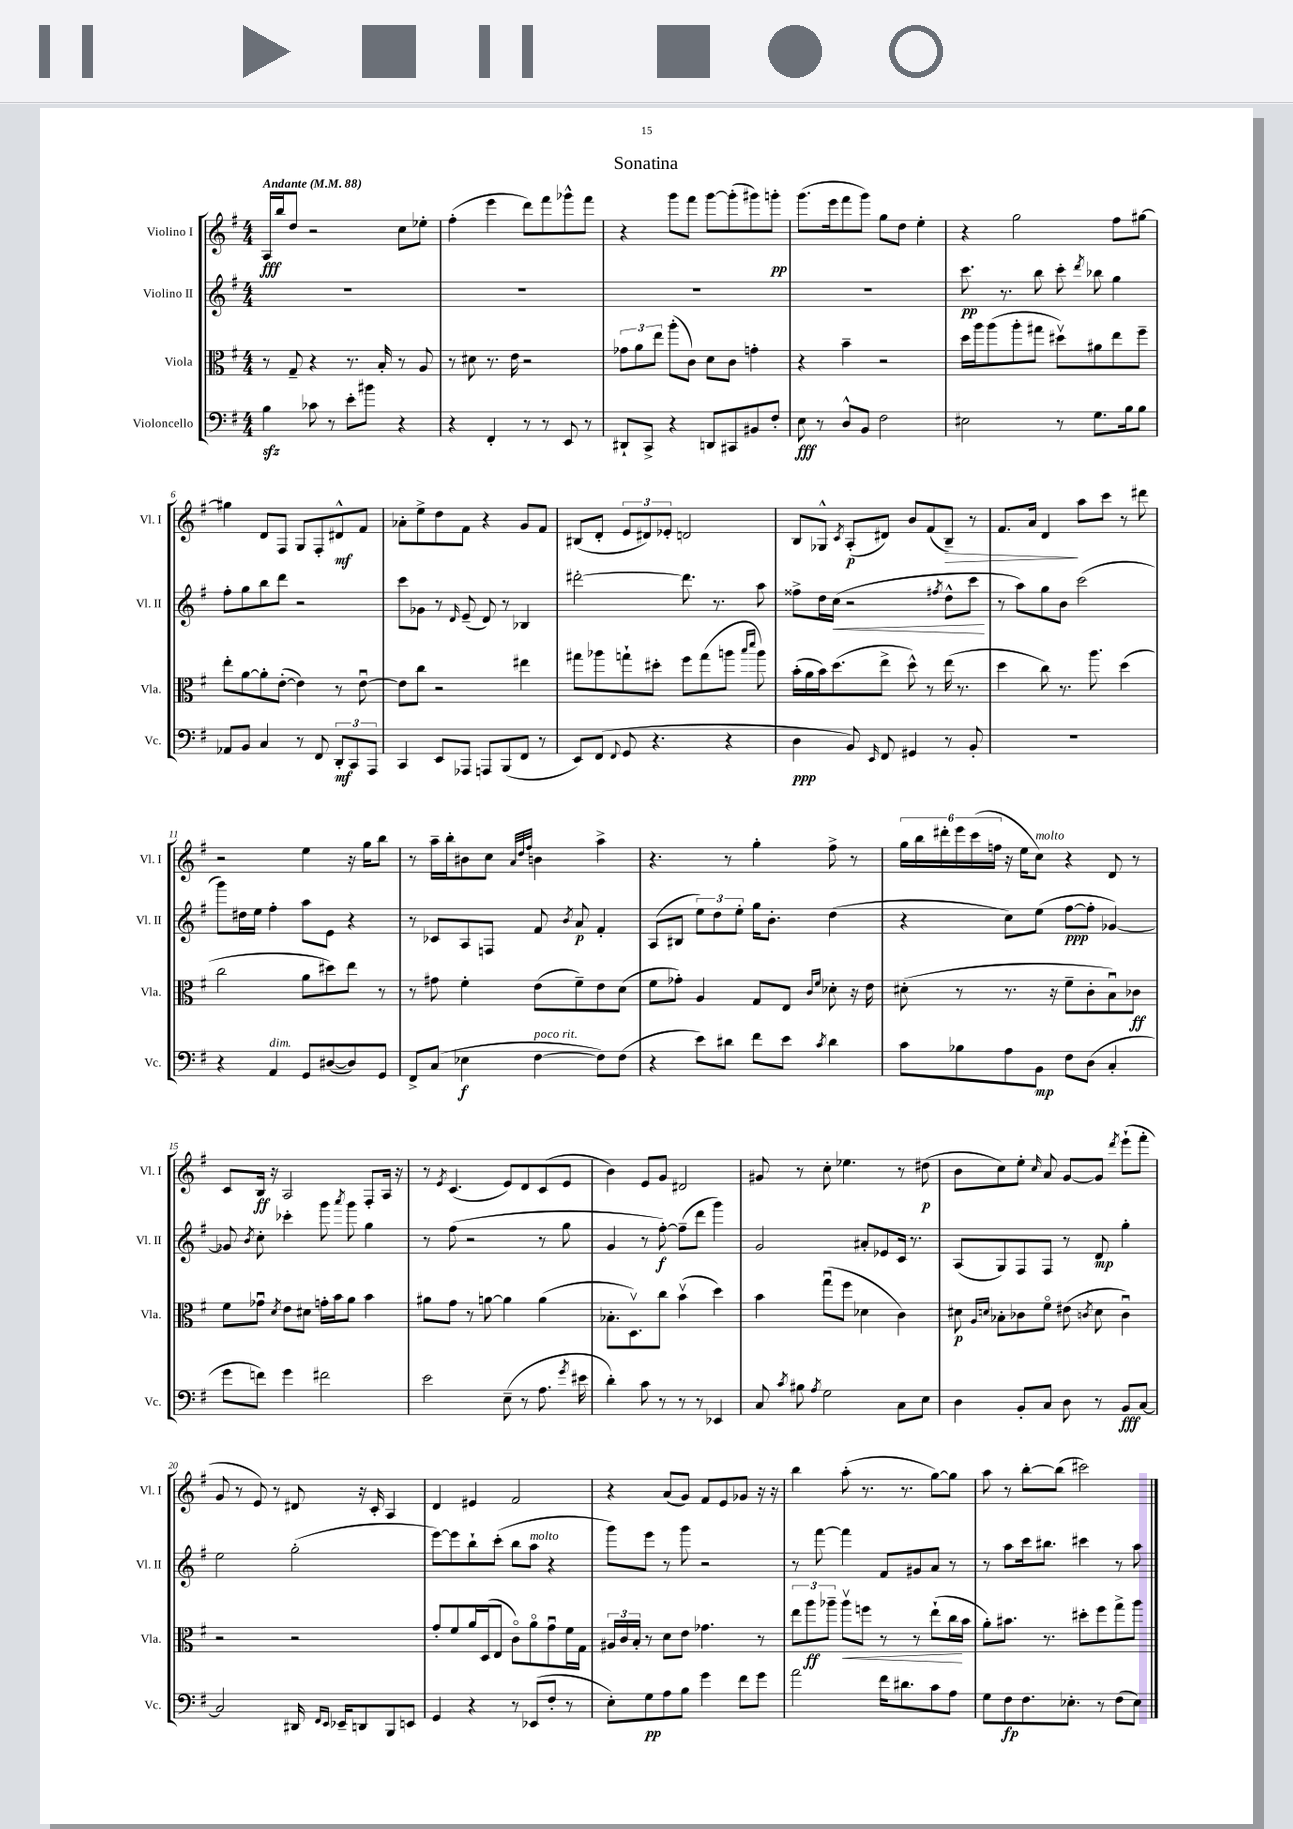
\header { title = "Sonatina" }
<<
\new StaffGroup <<
\new Staff = "s0" \with { instrumentName = "Violino I" shortInstrumentName = "Vl. I" } {
    \clef treble \key g \major \numericTimeSignature \time 4/4 \tempo "Andante" 4 = 88
    \autoBeamOff a16[\fff b''16 d''8] r2 c''8[ ees''8]-. |
    fis''4-.( e'''4 d'''8[) fis'''8 ges'''8-^ fis'''8] |
    r4 g'''8[ fis'''8] g'''8[~ g'''8-.( gis'''8) g'''8]-.\pp |
    g'''8.[( e'''16 fis'''8 g'''8]) g''8[ d''8] e''4-. |
    r4 g''2 fis''8[ gis''8]~ |
    gis''4 d'8[ fis8] g8[ fis8-. dis'8-^\mf fis'8] |
    aes'8[-. e''8-> d''8 fis'8] r4 g'8[ fis'8] |
    bis8[( d'8]-. \tuplet 3/2 { e'8[ dis'8) ees'8]-. } d'2 |
    b8[ ges8]-^ \acciaccatura { c'8 } a8[-.\p( dis'8]) b'8[ fis'8( b8]--\>) r8 |
    fis'8.[ a'16] d'4\! a''8[ c'''8] r8 dis'''8 |
    r2 e''4 r16 g''16[ b''8] |
    r8 a''16[-- b''16-. bis'8 c''8] \grace { a'32[ d''32 fis''32] } b'4 a''4-> |
    r4. r8 g''4-. fis''8-> r8 |
    \tuplet 6/4 { g''16[ b''16 dis'''16-. e'''16 c'''16( f''16] } r16 e''16[ c''8]^\markup { \italic "molto" }) r4 d'8 r8 |
    c'8[ b16]\ff r16 a2 fis8[-. a16] r16 |
    r8 \acciaccatura { e'8 } c'4.( e'8[) d'8 c'8( e'8] |
    b'4) e'8[ g'8] dis'2 |
    gis'8 r8 c''8-. ees''4. r8 dis''8\p( |
    b'8[ c''8) e''8]-. \grace { c''16 } a'8 g'8[~ g'8] \acciaccatura { d'''8 } e'''8[-!( fis'''8]-. |
    g'8 r8 e'8) r8 dis'8 r16 c'16-. a4 |
    d'4 eis'4 fis'2 |
    r4 a'8[( g'8]) fis'8[ e'8 ges'8] r16 r16 |
    b''4 a''8-.( r8. r8. g''8[~) g''8] |
    a''8 r8 b''8[~-. b''8]( cis'''2) \bar "|." |
}
\new Staff = "s1" \with { instrumentName = "Violino II" shortInstrumentName = "Vl. II" } {
    \clef treble \key g \major \numericTimeSignature \time 4/4
    \autoBeamOff R1 |
    R1 |
    R1 |
    R1 |
    c'''8.\pp r8. b''8 c'''8-. \acciaccatura { d'''8 } bes''8 g''4 |
    fis''8[-. g''8 b''8 d'''8] r2 |
    c'''8[ ges'8] r8 \grace { d'16 } e'8--( d'8) r8 bes4 |
    dis'''2~-. dis'''8. r8. a''8 |
    fisis''8[-> d''16 c''16]\<( r2 \acciaccatura { fis''8 } d''8[-^ c'''8]\! |
    r8 a''8[) g''8 b'8] c'''2( |
    g'''8[) dis''16 e''16] fis''4-. a''8[ e'8] r4 |
    r8 ces'8[ a8 f8] fis'8 \acciaccatura { b'8 } a'8\p fis'4-. |
    a8[( bis8] \tuplet 3/2 { e''8[) d''8 e''8]-. } g''16[ b'8.]-. d''4( |
    r4 c''8[) e''8]( fis''8[~\ppp fis''8]-. ges'4~) |
    ges'8 \acciaccatura { b'8 } c''8-. ces'''4-. g'''8 \acciaccatura { a'''8 } g'''8 g''4 |
    r8 fis''8( r2 r8 g''8 |
    g'4 r8 fis''8~-.\f) fis''8[--( d'''8] g'''4) |
    g'2 ais'8[-. ees'8 c'16] r8. |
    a8[( g8) fis8 fis8] r8 d'8\mp g''4-. |
    e''2 g''2-.( |
    e'''8[~) e'''8 b''8-! c'''8]-.( b''8[ a''8]^\markup { \italic "molto" } r4 |
    g'''8[) e'''8] r8 g'''8 r2 |
    r8 fis'''8~ fis'''4 fis'8[ gis'8 a'8] r8 |
    r8 a''8[ c'''16 bis''8.] cis'''4 r8 a''8 \bar "|." |
}
\new Staff = "s2" \with { instrumentName = "Viola" shortInstrumentName = "Vla." } {
    \clef alto \key g \major \numericTimeSignature \time 4/4
    \autoBeamOff r8 g8-- r4 r8. b16-. r8 a8 |
    r8 dis'8 r8. e'16 r2 |
    \tuplet 3/2 { ges'8[ a'8 e''8] } a''8[-.( c'8]) d'8[ c'8] g'4-. |
    r4 b'4-- r2 |
    d''16[ a''16 a''8( a''8-. gis''8] dis''8[\upbow) ais'8 e''8 fis''8]-- |
    e''8[-. a'8~ a'8-. e'8]~-.( e'4) r8 e'8~\downbow |
    e'8[ c''8] r2 eis''4 |
    gis''8[ aes''8 g''8-! dis''8]-. fis''8[ g''8( a''8] \grace { b''16[ d'''16] } a''8) |
    b'16[-.( a'16 b'16) d''8.( e''8]-> d''8-^) r8 e''16( r8. |
    d''4 c''8) r8. a''8. d''4( |
    c''2 a'8[ dis''8) e''8] r8 |
    r8 gis'8 fis'4-. e'8[( fis'8--) e'8 d'8]( |
    fis'8[ ges'8]-.) a4 g8[ e8] \grace { c'16[ fis'16] } des'8-. r16 e'16 |
    dis'8-.( r8 r8. r16 fis'8[-- c'8-. b8\downbow) ces'8]\ff |
    fis'8[ ges'8]\downbow \acciaccatura { d'8 } e'8[ dis'8] g'16[-. b'16 a'8] b'4 |
    ais'8[ g'8] r8 a'8~ a'4 a'4( |
    bes8.[-. d8.\upbow) c''8] b'4\upbow( d''4) |
    b'4 g''8[\downbow( fis''8] des'4 c'4) |
    dis'8\p \grace { a16[ d'16] } bes8[-. ces'8 fis'8]\flageolet eis'8( \acciaccatura { c'8 } d'8 c'4\downbow) |
    r2 r2 |
    g'8[-. fis'8 a'16 d16( e8] c'8[\flageolet) a'8\flageolet g'8\downbow fis'16 g16] |
    \tuplet 3/2 { ais16[ c'16 b16]-. } r8 d'8[ e'8] ges'4. r8 |
    \tuplet 3/2 { e''8[ a''8\ff aes''8]-- } aes''8[\upbow\< f''8] r8 r8 e''8[-!( c''16\! b'16] |
    a'8[-.) bis'8.] r8. dis''8[-. fis''8 g''8-> a''8] \bar "|." |
}
\new Staff = "s3" \with { instrumentName = "Violoncello" shortInstrumentName = "Vc." } {
    \clef bass \key g \major \numericTimeSignature \time 4/4
    \autoBeamOff b4\sfz ces'8 r8 e'8[-. bis'8] r4 |
    r4 fis,4-. r8 r8 e,8 r8 |
    dis,8[-! c,8]-> r4 d,8[ cis,8 bis,8 fis8]-. |
    e8\fff r8 d8[-^ b,8] fis2 |
    eis2 r8 g8.[ b16 b8] |
    aes,8[ b,8] c4 r8 fis,8 \tuplet 3/2 { d,8[-.\mf c,8 a,,8] } |
    c,4 e,8[ aes,,8] a,,8[ b,,8( fis,8] r8 |
    e,8[) fis,8]( \appoggiatura { fis,8 } g,8 r4. r4 |
    d4\ppp b,8) \grace { e,16 } fis,8 gis,4 r8 b,8-. |
    R1 |
    r4 a,4^\markup { \italic "dim." } g,8[ dis8~( dis8) g,8] |
    fis,8[-> c8]( ees4\f fis4~^\markup { \italic "poco rit." } fis8[) fis8]( |
    r4 e'8[) dis'8] fis'8[ e'8] \acciaccatura { c'8 } dis'4 |
    c'8[ bes8 a8 b,8]\mp fis8[ d8]( c4-. |
    g'8[ f'8]) g'4 fis'2 |
    e'2 e8--( r8 a8. \acciaccatura { g'8 } eis'16 |
    d'4-.) c'8 r8 r8 r8 ees,4 |
    c8 \acciaccatura { c'8 } bis8 \acciaccatura { a8 } g2 c8[ e8] |
    d4 b,8[-. c8] d8 r8 b,8[\fff c8]~ |
    c2 dis,16 \grace { fis,16[ e,16] } ees,16[-- d,8 b,,8 e,8] |
    g,4 r4 r8 ees,8[( fis8]-. r8 |
    e8[-.) g8\pp a8 b8] g'4 fis'8[ g'8] |
    a'2 fis'16[ dis'8. c'8 a8] |
    g8[ fis8\fp fis8. ees8.]-. r8 fis8[( ees8]) \bar "|." |
}
>>
>>
